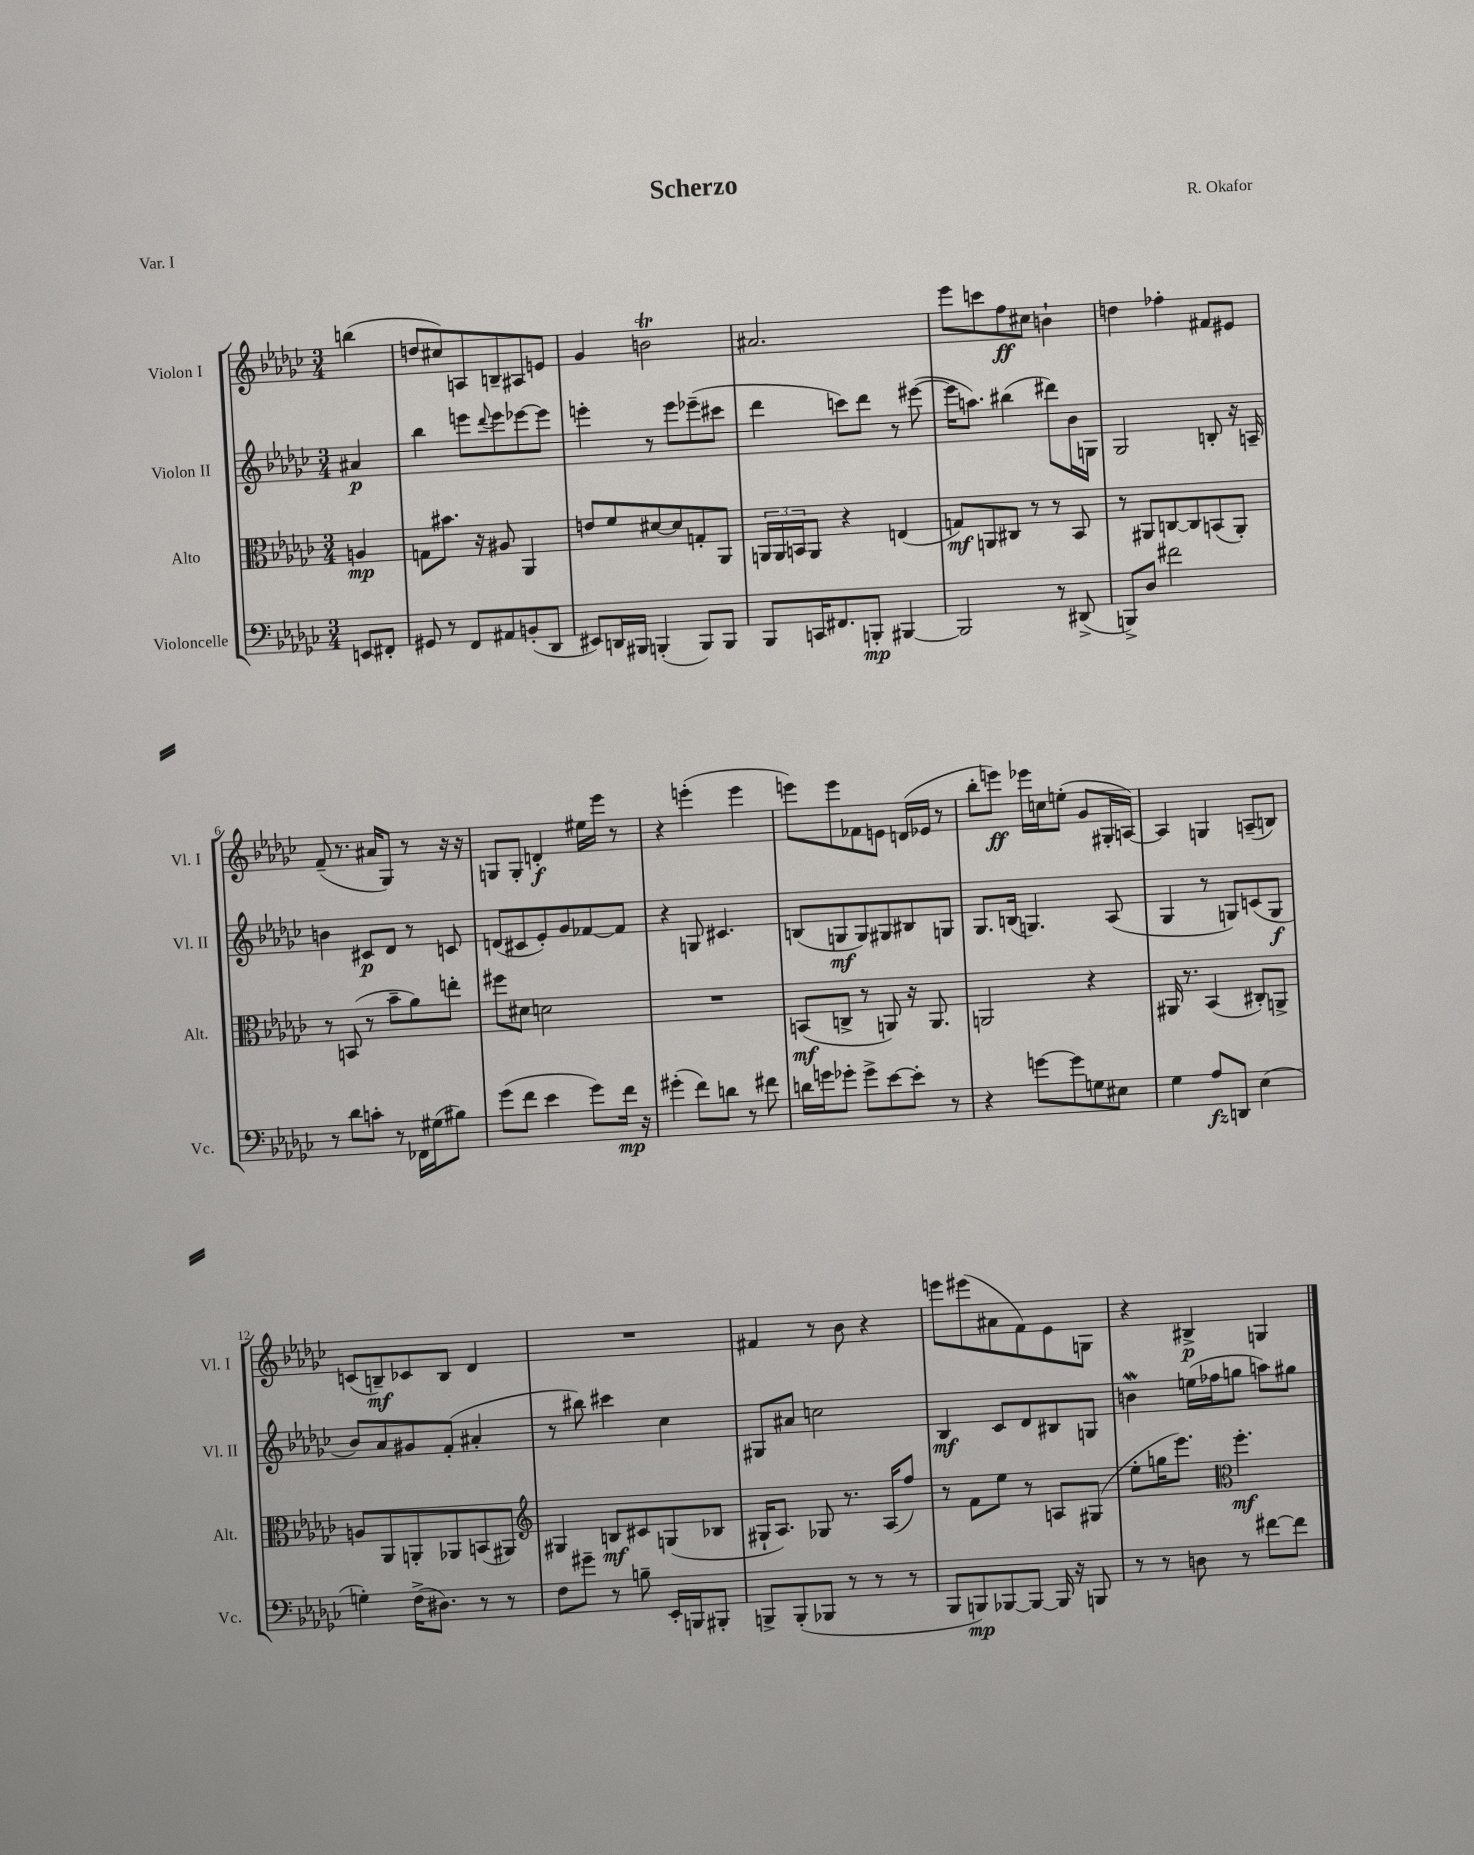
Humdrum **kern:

**kern	**kern	**kern	**kern
*staff4	*staff3	*staff2	*staff1
*clefF4	*clefC3	*clefG2	*clefG2
*k[b-e-a-d-g-c-]	*k[b-e-a-d-g-c-]	*k[b-e-a-d-g-c-]	*k[b-e-a-d-g-c-]
*M3/4	*M3/4	*M3/4	*M3/4
8EE	4A	4a#	(4bb
8FF#'	.	.	.
=	=	=	=
8GG#	8G	4bb-	8dd
8r	8.b#	.	8cc#)
8FF	.	8eee	8A
.	16r	.	.
.	.	8qqddd-	.
8AA#	8A#	8eee	8B~
(8BB'	4AA-	[8eee-	8A#
8DD-	.	8eee-]	8e
=	=	=	=
8EE#)	8e	4eee'	4g-
16DD	8f	.	.
16BBB#	.	.	.
(4BBB'	[8d#	8r	2b
.	8d#]	8eee	.
8BBB)	8G'	(8eee-~	.
8BBB	8AA-	8ccc#	.
=	=	=	=
8BBB-	24AA	4ddd-	2.a#
.	24AA	.	.
.	24BB	.	.
16CC	8AA	.	.
8.FF#	.	.	.
.	4r	8ccc)	.
8BBB'	.	8ddd-	.
[4BBB#	(4E	8r	.
.	.	([8eee#	.
=	=	=	=
2BBB#]	8G)	16eee#]	8eee-
.	.	8.aa)	.
.	8AA	.	8ccc
.	8C#	(4bb#	8ff
.	8r	.	8cc#
8r	8r	8ddd#)	4b`
(8DD#^	8BB-	16b-	.
.	.	16G	.
=	=	=	=
8BBB^)	8r	2G-	4dd
8D-	8AA#	.	.
2f#	[8C	.	4ff-'
.	8C]	.	.
.	(8BB	8B'	8f#
.	8AA#')	16r	8e#
.	.	16A~	.
=	=	=	=
8r	8r	4b	(8f~
8d-	(8BB	.	8.r
8c'	8r	8c#	.
.	.	.	16a#
8r	8b-~	8d-	8G-)
16FF-	8a-)	8r	8r
(16G#	.	.	.
8B#)	8ee'	8c	16r
.	.	.	16r
=	=	=	=
(8g-	8ff#	(8d	8G
8f	8d#	8c#	8G'
4e-	2d	8e-')	4d'
.	.	8g-	.
8g-)	.	[8f-	16ee#
.	.	.	16eee-
16f	.	8f-]	8r
16r	.	.	.
=	=	=	=
(4g#'	2.r	4r	4r
8f)	.	8G	(4eee'
8d	.	4.c#	.
8r	.	.	4eee
8f#	.	.	.
=	=	=	=
16d	(8BB	(8B	8eee)
16g	.	.	.
8g-'	8C^	8G	8eee
8g-^	8r	8G)	8f-
[8e-	8AA)	8G#	8e
8e-']	16r	8B#	(16d
.	8.AA	.	16e-
8r	.	8G	8r
=	=	=	=
4r	2AA	8.G-	8bb-'
.	.	.	8eee)
.	.	(16B	.
[8g	.	4.G)	16eee-
.	.	.	16cc
8g]	.	.	(8ee'
8G	4r	.	8g-
8E#	.	(8A-	16G#'
.	.	.	[16A)
=	=	=	=
4G-	16AA#	4G-	4A]
.	8.r	.	.
8A-	(4BB-	8r	4G
8DD	.	8G)	.
(4E-	8C#')	(8c	(8A~
.	8AA^	8G	8B)
=	=	=	=
4G')	8A	8b-)	(8c
.	8AA-	8a-	8B~)
(16F^	8AA'	8g#	8c-
8.D#)	.	.	.
.	8AA-	(8f'	8B
8r	(8BB	4a#'	4d-
8r	8AA#)	.	.
=	=	=	=
*	*clefG2	*	*
8F	4G#	8r	2.r
8g#~	.	8bb#)	.
8r	8B	4ccc#	.
8B~	8c#	.	.
16EE-'	(8G	4cc-	.
16BBB	.	.	.
8BBB#'	8B-	.	.
=	=	=	=
8BBB^	16G#`	8G#	4f#
.	8.A-)	.	.
(8BBB'	.	8a#	.
8BBB-	8G-	2cc	8r
8r	8.r	.	8b-
8r	.	.	4r
.	(16A-	.	.
8r	8ff)	.	.
=	=	=	=
8BBB-	8r	4B-	8eee
8BBB)	8f	.	(8eee#
[8BBB-	8ee-	8c-	8a#
8BBB-_	8r	8d-	8f)
16BBB-]	8A	8B#	8e-
16r	.	.	.
8BBB	(8G#	8G	8G
=	=	=	=
8r	8ee-'	4b	4r
8r	16gg	.	.
.	8.eee-)	.	.
8D	.	(16ee	4B#^
.	.	16ff-	.
*	*clefC3	*	*
8r	4.ff'	8gg	.
[8f#	.	8aa)	4G
8f#]	.	8gg#	.
==	==	==	==
*-	*-	*-	*-
